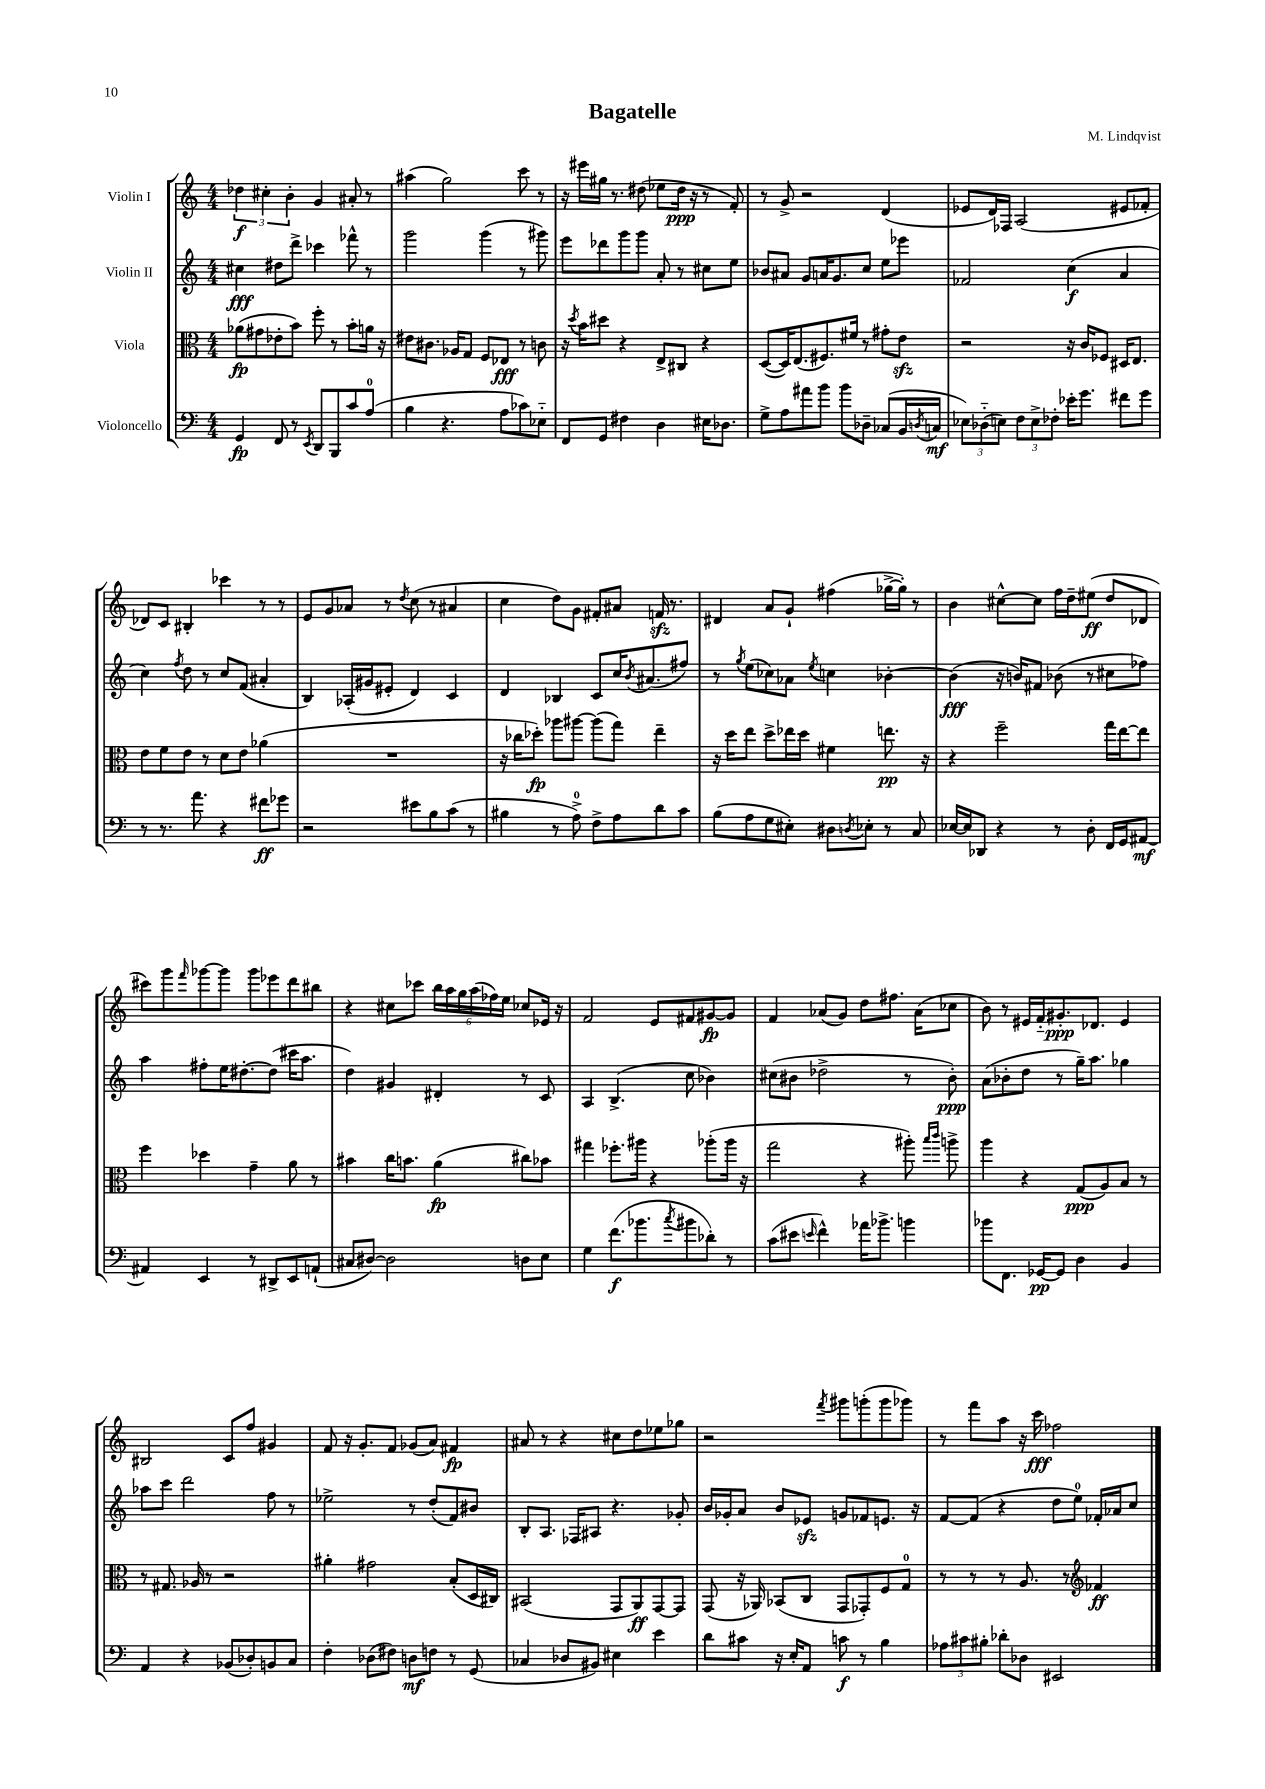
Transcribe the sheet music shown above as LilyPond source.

\header { title = "Bagatelle" composer = "M. Lindqvist" }
<<
\new StaffGroup <<
\new Staff = "s0" \with { instrumentName = "Violin I" } {
    \clef treble \key c \major \numericTimeSignature \time 4/4
    \tuplet 3/2 { des''4\f cis''4-. b'4-. } g'4 ais'8-. r8 |
    ais''4( g''2) c'''8 r8 |
    r16 eis'''16 gis''16 r8. dis''8( ees''8 dis''16\ppp r16 r8 f'8-.) |
    r8 g'8-> r2 d'4( |
    ees'8 d'16) fes16 a2( eis'8 fes'8-. |
    des'8) c'8 bis4-. ces'''4 r8 r8 |
    e'8 g'8 aes'8 r8 \acciaccatura { d''8 } c''8( r8 ais'4 |
    c''4 d''8) g'8 fis'8-. ais'8 f'16\sfz r8. |
    dis'4 a'8 g'8-! fis''4( ges''16~-> ges''16-.) r8 |
    b'4 cis''8~-^ cis''8 f''16 d''16-- eis''8\ff( d''8 des'8 |
    cis'''8) g'''8 \grace { f'''16 } ges'''8~ ges'''8 ges'''8 ees'''8 d'''8 bis''8 |
    r4 cis''8 ces'''8 \tuplet 6/4 { b''16 a''16 g''16 a''16( fes''16) e''16 } ces''8 ees'16 r16 |
    f'2 e'8 fis'8 gis'8~\fp gis'8 |
    f'4 aes'8( g'8) d''8 fis''8. aes'16( ces''8 |
    b'8) r8 eis'16 f'16-_ gis'8.-.\ppp des'8. eis'4 |
    bis2 c'8 f''8 gis'4 |
    f'8 r16 g'8.-. f'8 ges'8( a'8) fis'4\fp |
    ais'8 r8 r4 cis''8 d''8 ees''8 ges''8 |
    r2 \acciaccatura { f'''8 } gis'''8 g'''8-.( g'''8 ges'''8) |
    r8 f'''8 a''8 r16 c'''16\fff fes''2 \bar "|." |
}
\new Staff = "s1" \with { instrumentName = "Violin II" } {
    \clef treble \key c \major \numericTimeSignature \time 4/4
    cis''4\fff dis''8 d'''8-> ces'''4 fes'''8-^ r8 |
    g'''2 g'''4( r8 gis'''8) |
    e'''8 des'''8 g'''8 g'''8 a'8-. r8 cis''8 e''8 |
    bes'8 ais'8 g'8 a'16 g'8. c''8 e''8 ees'''8 |
    fes'2 c''4\f( a'4 |
    c''4) \acciaccatura { f''8 } d''8 r8 c''8 f'8( ais'4-. |
    b4) aes16-.( gis'16 eis'8-. d'4) c'4 |
    d'4 bes4 c'8 c''16 \acciaccatura { b'8 } ais'8.( fis''8) |
    r8 \acciaccatura { g''8 } e''8( ces''8) aes'8 \acciaccatura { e''8 } c''4 bes'4~-. |
    bes'4\fff( r16 b'16) fis'8 bes'8( r8 cis''8 fes''8) |
    a''4 fis''8-. e''16 dis''8.~-. dis''8( cis'''16 a''8. |
    d''4) gis'4 dis'4-. r8 c'8 |
    a4 b4.->( c''8 bes'4) |
    cis''8( bis'8 des''2-> r8 bis'8-.\ppp) |
    a'8( bes'8-. d''8 r8 g''16--) a''8. ges''4 |
    aes''8 c'''8 d'''2 f''8 r8 |
    ees''2-> r8 d''8-.( f'8) bis'8 |
    b8-. a8. fes16 ais8 r4. ges'8-. |
    b'16 ges'16-. a'8 b'8 ees'8\sfz g'8 fes'8 e'8. r16 |
    f'8~ f'8( r4 d''8 e''8-0) fes'16-. aes'16 c''8 \bar "|." |
}
\new Staff = "s2" \with { instrumentName = "Viola" } {
    \clef alto \key c \major \numericTimeSignature \time 4/4
    aes'8\fp( gis'8 ees'8-. b'8) f''8-. r8 b'8-. a'16 r16 |
    eis'8 cis'8. aes16 g8 f8 ees8\fff r8 c'8 |
    r16 \acciaccatura { d''8 } b'16 dis''8 r4 e8-> cis8 r4 |
    d8~( d16) e8.( fis8.) fis'16 r8 gis'8-. e'8\sfz |
    r2 r16 c'16 fes8 dis16 e8. |
    e'8 f'8 e'8 r8 d'8 e'8 aes'4( |
    R1 |
    r16 ces''16 des''8-.\fp) aes''8 ais''8~ ais''8( g''8) e''4-- |
    r16 d''16 e''8 d''8-> ees''16 d''16 fis'4 e''8.\pp r16 |
    r4 f''2-- g''16 e''16~ e''8 |
    f''4 des''4 g'4-- a'8 r8 |
    bis'4 c''16 b'8. a'4\fp( cis''8) bes'8 |
    gis''4 fes''8.-. ais''16 r4 aes''8-.( aes''16 r16 |
    g''2 r4 ais''8-.) \grace { b''16 c'''16 } a''8-> |
    a''4 r4 g8\ppp( a8) b8 r8 |
    r8 gis8. aes16 r8 r2 |
    ais'4-. gis'2 b8-.( d16 cis16) |
    bis,2( g,8 a,8\ff) g,8~ g,8 |
    g,8( r16 aes,16) bes,8( c8 g,8 ges,8-.) f8 g8-0 |
    r8 r8 r8 a8. r8. \clef treble fes'4\ff \bar "|." |
}
\new Staff = "s3" \with { instrumentName = "Violoncello" } {
    \clef bass \key c \major \numericTimeSignature \time 4/4
    g,4\fp f,8 r8 \acciaccatura { e,8 } d,8 b,,8 c'8 a8-0( |
    b4 r4. a8 ces'8) ees8-_ |
    f,8 g,8 fis4 d4 eis16 des8. |
    g8-> a8 ais'8 b'8 b'8 des8-- ces8( b,16 \acciaccatura { d8 } c16\mf |
    \tuplet 3/2 { ees8) des8-_( e8) } \tuplet 3/2 { f8 e8-> fes8-. } ees'16-. g'8. fis'8 g'8 |
    r8 r8. a'8. r4 fis'8\ff ges'8 |
    r2 eis'8 b8 c'8( r8 |
    bis4 r8 a8-0->) f8-> a8 d'8 c'8 |
    b8( a8 g8 eis8-.) dis8 \acciaccatura { d8 } ees8-. r8 c8 |
    ees16~ ees16 des,8 r4 r8 d8-. f,16 g,16 ais,8~\mf |
    ais,4 e,4 r8 dis,8-> e,8 a,8-!( |
    cis8 dis8~) dis2 d8 e8 |
    g4 f'8.\f( bes'8. \acciaccatura { c''8 } bis'8 des'8-.) r8 |
    c'8( eis'8 \grace { e'16 } f'4-^) aes'16 bes'8.-> b'4 |
    bes'8 f,8. ges,16~\pp ges,8 d4 b,4 |
    a,4 r4 bes,8( des8-.) b,8 c8 |
    f4-. des8( fis8) d8\mf f8 r8 g,8( |
    ces4 des8 bis,8) eis4 e'4 |
    d'8 cis'8 r16 e16-. a,8 c'8\f r8 b4 |
    \tuplet 3/2 { aes8 cis'8 bis8-. } des'8-. des8 eis,2 \bar "|." |
}
>>
>>
\layout { \context { \Score \remove "Bar_number_engraver" } }
